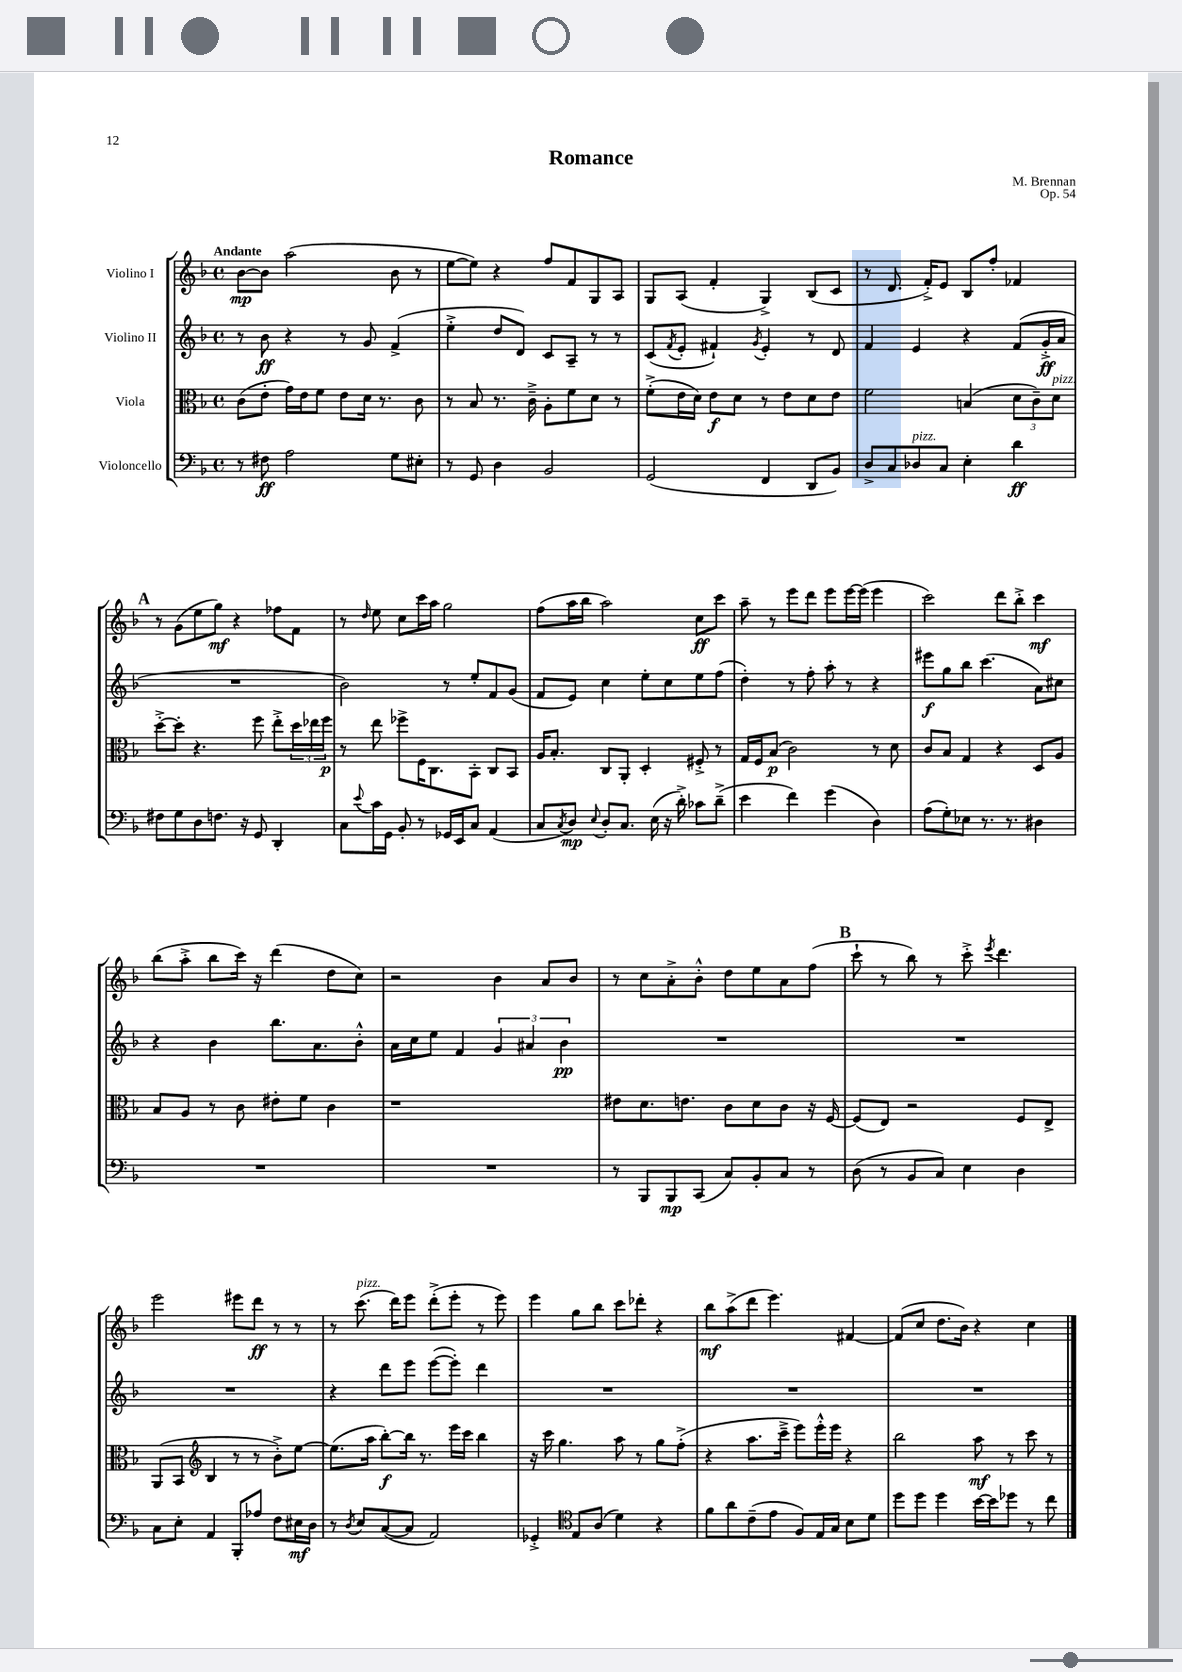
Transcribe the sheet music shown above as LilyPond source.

\header { title = "Romance" composer = "M. Brennan" opus = "Op. 54" }
<<
\new StaffGroup <<
\new Staff = "s0" \with { instrumentName = "Violino I" } {
    \clef treble \key f \major \defaultTimeSignature \time 4/4 \tempo "Andante"
    bes'8~\mp bes'8 a''2( bes'8 r8 |
    e''8~ e''8) r4 f''8 f'8 g8 a8 |
    g8 a8( f'4-. g4->) bes8( c'8 |
    r8 d'8. f'16-.->) e'8 bes8 f''8-. fes'4 |
    \mark \markup { \bold "A" } r8 g'8( e''8 g''8\mf) r4 fes''8 f'8 |
    r8 \grace { d''16 } e''8 c''8 c'''16 a''16 g''2 |
    f''8( a''16 bes''16 a''2) c''8\ff c'''8 |
    a''8-- r8 e'''8 d'''8 e'''8 e'''16~ e'''16( e'''4 |
    c'''2) d'''8 bes''8-.-> c'''4\mf |
    bes''8( a''8-.-> bes''8 c'''16) r16 d'''4( d''8 c''8) |
    r2 bes'4 a'8 bes'8 |
    r8 c''8 a'8-.-> bes'8-.-^ d''8 e''8 a'8 f''8( |
    \mark \markup { \bold "B" } c'''8-! r8 bes''8) r8 c'''8-.-> \acciaccatura { e'''8 } d'''4. |
    e'''2 eis'''8 d'''8\ff r8 r8 |
    r8 c'''8.^\markup { \italic "pizz." }( d'''16) e'''8 d'''8-.->( e'''8-. r8 e'''8) |
    e'''4 g''8 bes''8 c'''8 des'''8-. r4 |
    bes''8\mf a''8->( d'''8 e'''4.) fis'4~ |
    fis'8( c''8 d''8. bes'16) r4 c''4 \bar "|." |
}
\new Staff = "s1" \with { instrumentName = "Violino II" } {
    \clef treble \key f \major \defaultTimeSignature \time 4/4
    r8 bes'8\ff r4 r8 g'8 f'4->( |
    e''4-.-> d''8 d'8) c'8 a8-- r8 r8 |
    c'8( \acciaccatura { f'8 } e'8-. fis'4-!) \acciaccatura { g'8 } e'4-. r8 d'8 |
    f'4 e'4 r4 f'8( g'16-.->\ff a'16 |
    \mark \markup { \bold "A" } R1 |
    bes'2) r8 e''8-. f'8 g'8( |
    f'8 e'8) c''4 e''8-. c''8 e''8 f''8( |
    d''4-.) r8 f''8-. a''8-. r8 r4 |
    eis'''8\f g''8 bes''8 c'''4.( a'8) cis''8 |
    r4 bes'4 bes''8. a'8. bes'8-.-^ |
    a'16 c''16 e''8 f'4 \tuplet 3/2 { g'4 ais'4 bes'4\pp } |
    R1 |
    \mark \markup { \bold "B" } R1 |
    R1 |
    r4 d'''8 e'''8 e'''8~( e'''8-.) d'''4 |
    R1 |
    R1 |
    R1 \bar "|." |
}
\new Staff = "s2" \with { instrumentName = "Viola" } {
    \clef alto \key f \major \defaultTimeSignature \time 4/4
    c'8( e'8-. g'16) e'16 f'8 e'8 d'16 r8. c'8 |
    r8 bes8 r8. c'16---> a8-. f'8 d'8 r8 |
    f'8-.->( e'16 d'16) e'8\f d'8 r8 e'8 d'8 e'8 |
    f'2 b4( \tuplet 3/2 { d'8 c'8--) d'8^\markup { \italic "pizz." } } |
    \mark \markup { \bold "A" } d''8~-.-> d''8-. r4. f''8 e''8-.-> \tuplet 3/2 { d''16 ees''16 f''16\p } |
    r8 e''8 fes''8-> f16 c8. bes,8-. c8 bes,8 |
    a16 bes8.-. c8 a,8-. d4-. fis8-.-> r8 |
    g16 f16 bes8\p( c'2) r8 d'8 |
    c'8 bes8 g4 r4 d8 a8 |
    bes8 a8 r8 c'8 eis'8-. f'8 c'4 |
    r1 |
    eis'8 d'8. e'8. c'8 d'8 c'8 r16 f16~ |
    \mark \markup { \bold "B" } f8( e8) r2 f8 e8-> |
    a,8( bes,8 \clef treble bes4 r8 r8 bes'8-.->) e''8~ |
    e''8.( a''16 bes''8~-.\f) bes''16 r8. e'''16 c'''16 bes''4 |
    r16 c'''16 g''4. a''8 r8 g''8 f''8-.->( |
    r4 a''8. c'''16---> e'''8) e'''16-.-^ e'''16 r4 |
    bes''2 a''8\mf r8 c'''8 r8 \bar "|." |
}
\new Staff = "s3" \with { instrumentName = "Violoncello" } {
    \clef bass \key f \major \defaultTimeSignature \time 4/4
    r8 fis8\ff a2 g8 eis8-. |
    r8 g,8 d4 bes,2 |
    g,2( f,4 d,8 bes,8) |
    d8-> c8 des8^\markup { \italic "pizz." } c8 e4-. d'4\ff |
    \mark \markup { \bold "A" } fis8 g8 d8 f8. r16 g,8 d,4-. |
    c8 \appoggiatura { e'8 } c'16 g,16 bes,8-. r8 ges,16 e,16 c8 a,4( |
    c8 \acciaccatura { c8 } d8\mp) \appoggiatura { e8 } d8-. c8. e16( r16 d'16-.->) ces'8 d'8--->( |
    e'4 f'4) g'4( d4) |
    a8( g8-.) ees8 r8. r8. dis4 |
    R1 |
    R1 |
    r8 bes,,8 bes,,8\mp c,8( c8) bes,8-. c8 r8 |
    \mark \markup { \bold "B" } d8( r8 bes,8 c8) e4 d4 |
    c8 e8-. a,4 bes,,8-. aes8 f8 eis16\mf d16 |
    r8 \acciaccatura { d8 } e8 c8~( c8 a,2) |
    ges,4-.-> \clef tenor e8 a8( d'4) r4 |
    f'8 a'8 c'8--( e'8 f8) e16 g16 bes8 d'8 |
    d''8 d''8 d''4 bes'16~ bes'16 des''8 r8 c''8 \bar "|." |
}
>>
>>
\layout { \context { \Score \remove "Bar_number_engraver" } }
